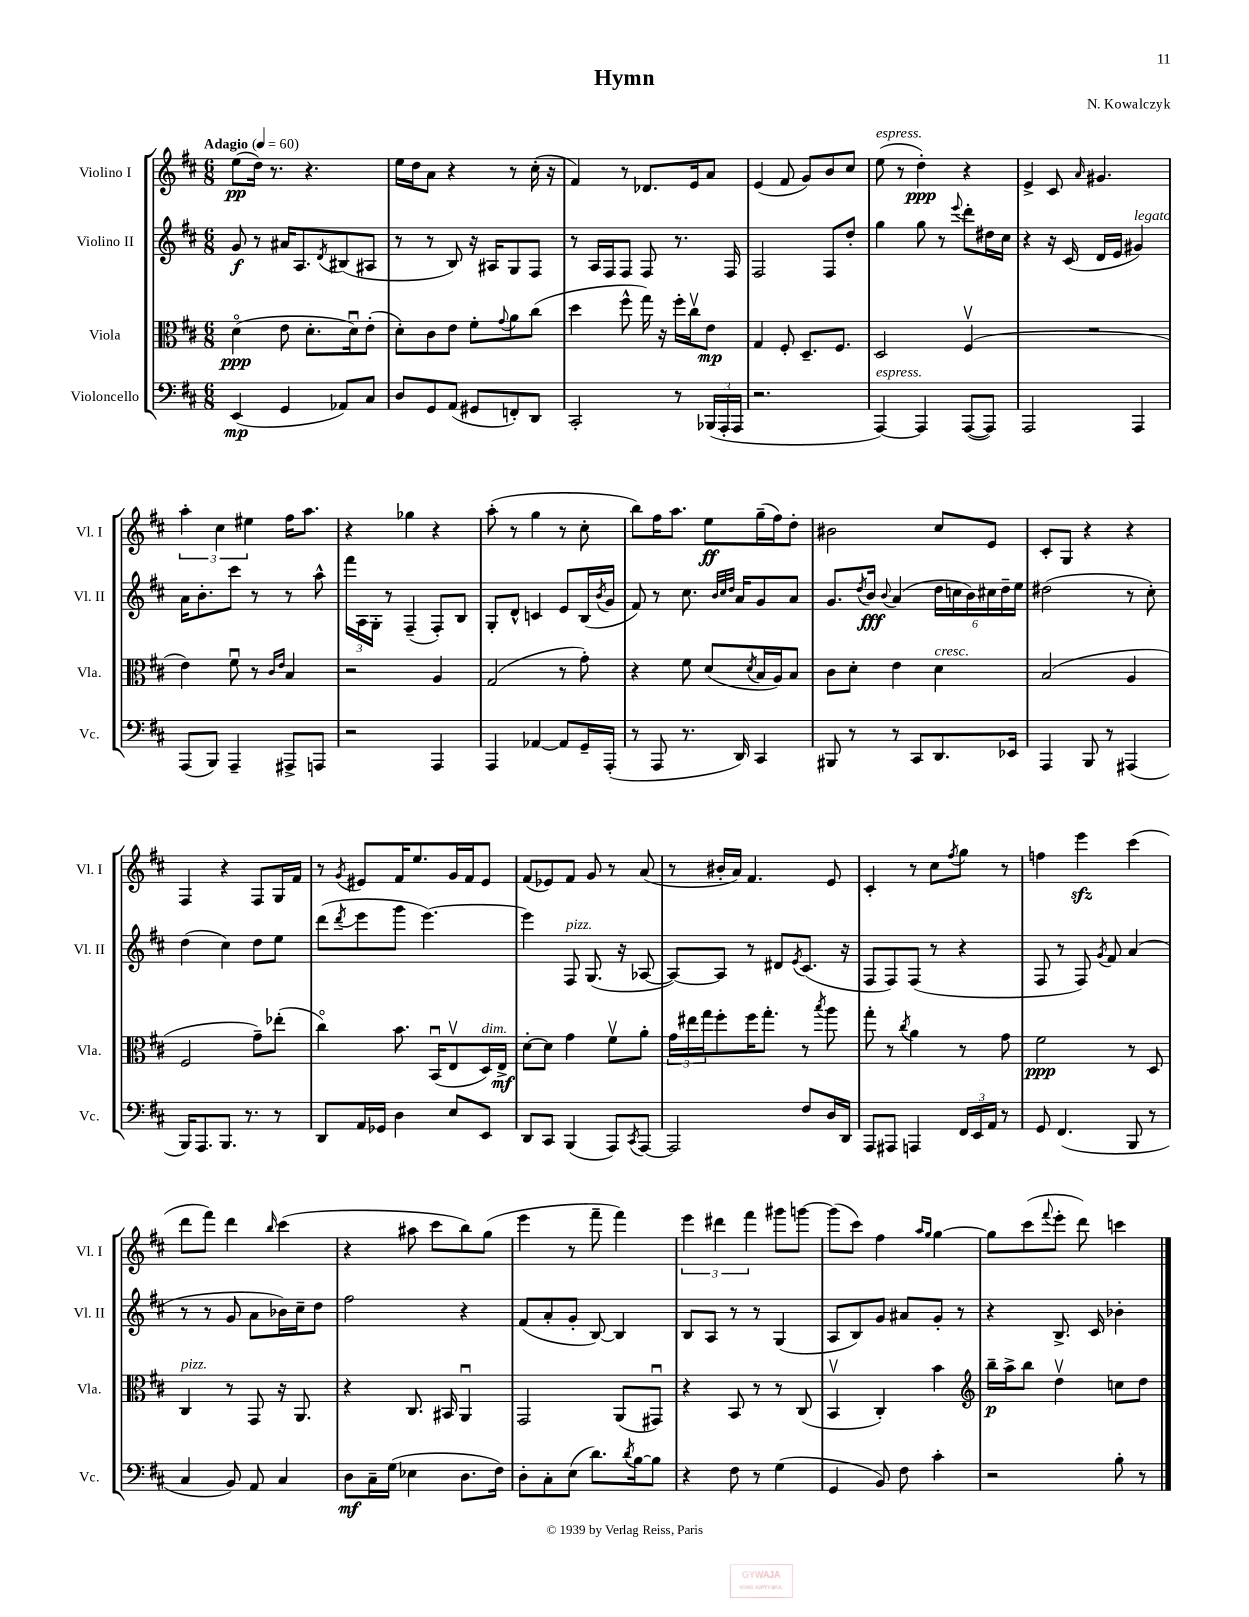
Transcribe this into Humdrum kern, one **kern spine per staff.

**kern	**kern	**kern	**kern
*staff4	*staff3	*staff2	*staff1
*clefF4	*clefC3	*clefG2	*clefG2
*k[f#c#]	*k[f#c#]	*k[f#c#]	*k[f#c#]
*M6/8	*M6/8	*M6/8	*M6/8
*MM60	*MM60	*MM60	*MM60
(4EE/	(4do\	8g/	(8ee\L
.	.	8r	16dd\Jk)
.	.	.	8.r
4GG/	8e\	16a#/LK	.
.	.	8.A/	.
.	8.d'\L	.	4.r
.	.	8qd/	.
8AA-/L)	.	(8B#/	.
.	16du\k)	.	.
8C#/J	(8e'\J	8A#/J	.
=	=	=	=
8D/L	8d'\L)	8r	16ee\LL
.	.	.	16dd\J
8GG/	8c#\	8r	8a\J
(8AA/J	8e\J	8B/)	4r
8GG#/L	8f#'\L	16r	.
.	.	16A#/LK	.
.	8qqg/	.	.
8FF'/)	8a\	8G/	8r
8DD/J	(8cc#\J	8F#/J	(16cc#'\
.	.	.	16r
=	=	=	=
2CC#'/	4dd\	8r	4f#/)
.	.	16A/LL	.
.	.	16F#/J	.
.	8ff#^^\	8F#/J	8r
.	16gg\)	8F#/	8.d-/L
.	16r	.	.
8r	16ff#'\LL	8.r	.
.	16cc#v\J	.	16e/k
(24BBB-/LL	8e\J	.	8a/J
24AAA'/	.	.	.
.	.	16F#/	.
24AAA/JJ	.	.	.
=	=	=	=
2.r	4G/	2F#/	(4e/
.	8F#'/	.	8f#/
.	8.D~/L	.	8g/L)
.	.	8F#/L	8b/
.	8.F#/J	.	.
.	.	8dd'/J	8cc#/J
=	=	=	=
[4AAA/)	2D/	4gg\	(8ee\
.	.	.	8r
4AAA/]	.	8gg\	4dd'\)
.	.	8r	.
.	.	8qqeee/	.
([8AAA/L	(4F#v/	8ddd'\L	4r
8AAA/]J)	.	16dd#\L	.
.	.	16cc#\JJ	.
=	=	=	=
2AAA/	2.r	4r	4e^/
.	.	16r	8c#/
.	.	(16c#/	.
.	.	.	16qqa/
.	.	16d/LL	4.g#/
.	.	16e/JJ	.
4AAA/	.	4g#/)	.
=	=	=	=
(8AAA/L	4e\)	16a\LK	6aa'\
.	.	8.b'\	.
8BBB/J)	.	.	.
.	.	.	6cc#\
4AAA~/	8f#u\	8ccc#\J	.
.	.	.	6ee#\
.	8r	8r	.
.	16qqc#/LL	.	.
.	16qqe/JJ	.	.
8AAA#^/L	4B/	8r	16ff#\LK
.	.	.	8.aa\J
8AAA/J	.	8aa^^\	.
=	=	=	=
2r	2r	24fff#\LL	4r
.	.	24A\	.
.	.	24G'\JJ	.
.	.	8r	.
.	.	(4F#~/	4gg-\
4AAA/	4A/	8F#'/L)	4r
.	.	8B/J	.
=	=	=	=
4AAA/	(2G/	8G'/L	(8aa'\
.	.	8d^^/J	8r
[4AA-/	.	4c/	4gg\
8AA-/]L	8r	8e/L	8r
16GG~/L	8g'\)	(16B/L	8cc#'\
.	.	8qb/	.
(16AAA'/JJ	.	16g/JJ	.
=	=	=	=
8r	4r	8f#/)	8bb\L)
8AAA/	.	8r	16ff#\K
.	.	.	8.aa\J
8.r	8f#\	8.cc#\	.
.	(8d/L	.	8ee\L
.	.	32qqb/LLL	.
.	.	32qqcc#/	.
.	.	32qqdd/JJJ	.
16DD/)	.	16a/LK	.
.	8qd/	.	.
4CC#/	16B/L	8g/	(16gg~\L
.	16A/J)	.	16ff#\J)
.	8B/J	8a/J	8dd'\J
=	=	=	=
8BBB#/	8c#\L	8.g/L	2b#\
8r	8d'\J	.	.
.	.	8qdd/	.
.	.	16b/Jk	.
.	.	8qqb/	.
8r	4e\	(4a/	.
8CC#/L	.	.	.
8.DD/	4d\	24dd\LL	8cc#/L
.	.	24cc\	.
.	.	24b\)	.
.	.	24cc#\	8e/J
.	.	24dd~\	.
16EE-/Jk	.	.	.
.	.	24ee\JJ	.
=	=	=	=
4AAA/	(2B/	(2dd#\	8c#'/L
.	.	.	8G/J
8BBB/	.	.	4r
8r	.	.	.
(4AAA#/	4A/	8r	4r
.	.	8cc#'\)	.
=	=	=	=
16BBB/LK)	2F#/	(4dd\	4F#/
8.AAA/	.	.	.
8.BBB/J	.	4cc#\)	4r
8.r	.	.	.
.	8g~\L)	8dd\L	8F#/L
8r	(8ee-'\J	8ee\J	16G/L
.	.	.	16f#/JJ
=	=	=	=
8DD/L	4cc#o\)	(8ddd\L	8r
.	.	8qddd/	8qg/
16AA/L	.	8eee\	8e#/L
16GG-/JJ	.	.	.
4D\	8.b\	8ggg\J	16f#/K
.	.	.	8.ee/
.	.	[4.eee\)	.
.	(16BBu/LK	.	.
8E/L	8Ev/	.	16g/L
.	.	.	16f#/J
8EE/J	16D/L)	.	8e#/J
.	16E^/JJ	.	.
=	=	=	=
8DD/L	[8d'\L	4eee\]	(8f#/L
8CC#/J	8d\]J	.	8e-/)
(4BBB/	4g\	8F#/	8f#/J
.	.	(8.G/	8g/
8AAA/L)	8f#v\L	.	8r
.	.	16r	.
8qCC#/	.	.	.
[8AAA/J	8a'\J	[8A-/	(8a/
=	=	=	=
2AAA/]	24g\LL	8A-/_L)	8r
.	24ee#\	.	.
.	24gg\J	.	.
.	8ff#'\	8A-/]J	16b#'/LL
.	.	.	16a/JJ)
.	16ff#\K	8r	4.f#/
.	8.gg'\J	.	.
.	.	8d#/L	.
.	.	8qe/	.
8F#/L	8r	(8.c#/J	.
.	8qbb/	.	.
16D/L	8aa\	.	8e/
16DD/JJ	.	16r	.
=	=	=	=
8AAA/L	8gg'\	8F#/L	4c#'/
8AAA#/J	8r	8F#/)	.
.	8qcc#/	.	.
4AAA/	4a\	(8F#/J	8r
.	.	8r	8cc#\L
.	.	.	8qff#/
24FF#/LL	8r	4r	8gg\J
24EE/	.	.	.
24AA/JJ	.	.	.
8r	8g\	.	8r
=	=	=	=
8GG/	2f#\	8F#/	4ff\
(4.FF#/	.	8r	.
.	.	8F#/)	4eee\
.	.	8qg/	.
.	.	8f#/	.
8BBB/	8r	(4a/	(4ccc#\
8r	8D/	.	.
=	=	=	=
4C#/	4C#/	8r	8ddd\L
.	.	8r	8fff#\J)
8BB/)	8r	8g/	4ddd\
8AA/	8GG/	8a\L	.
.	.	.	16qqbb/
4C#/	16r	16b-\L)	(4ccc#\
.	8.AA/	16cc#~\J	.
.	.	8dd\J	.
=	=	=	=
8D\L	4r	2ff#\	4r
16C#~\L	.	.	.
(16G\JJ	.	.	.
4E-\	8.C#/	.	8aa#\
.	.	.	8ccc#\L
.	16BB#/	.	.
8.D\L	4AAu/	4r	8bb\)
.	.	.	(8gg\J
16F#\Jk)	.	.	.
=	=	=	=
8D'\L	2GG/	(8f#/L	4eee\
8C#'\	.	8a'/	.
(8E\J	.	8g'/J	8r
8.d\L)	.	[8B/)	8fff#~\
.	(8AA/L	4B/]	4fff#\)
8qd/	.	.	.
[16B\k	.	.	.
8B\]J	8GG#u/J)	.	.
=	=	=	=
4r	4r	8B/L	6eee\
.	.	8A/J	.
.	.	.	6ddd#\
8F#\	8BB/	8r	.
.	.	.	6fff#\
8r	8r	8r	.
(4G\	8r	(4G/	8ggg#\L
.	(8C#/	.	[8ggg\J
=	=	=	=
4GG/	4BBv/	8A/L	(8ggg\]L
.	.	8B/)	8ccc#\J)
8BB/)	4C#'/)	8g/J	4ff#\
8F#\	.	8a#/L	.
.	.	.	16qqaa/LL
.	.	.	16qqgg/JJ
4c#'\	4b\	8g'/J	[4gg\
.	.	8r	.
=	=	=	=
*	*clefG2	*	*
2r	16bb~\LL	4r	8gg\]L
.	16aa^\J	.	.
.	8bb\J	.	(8ccc#\
.	.	.	8qqfff#/
.	4ddv\	8.B^/	8eee'\J
.	.	.	8ddd\)
.	.	16c#/	.
8B'\	8cc\L	4b-'\	4ccc\
8r	8dd\J	.	.
==	==	==	==
*-	*-	*-	*-
